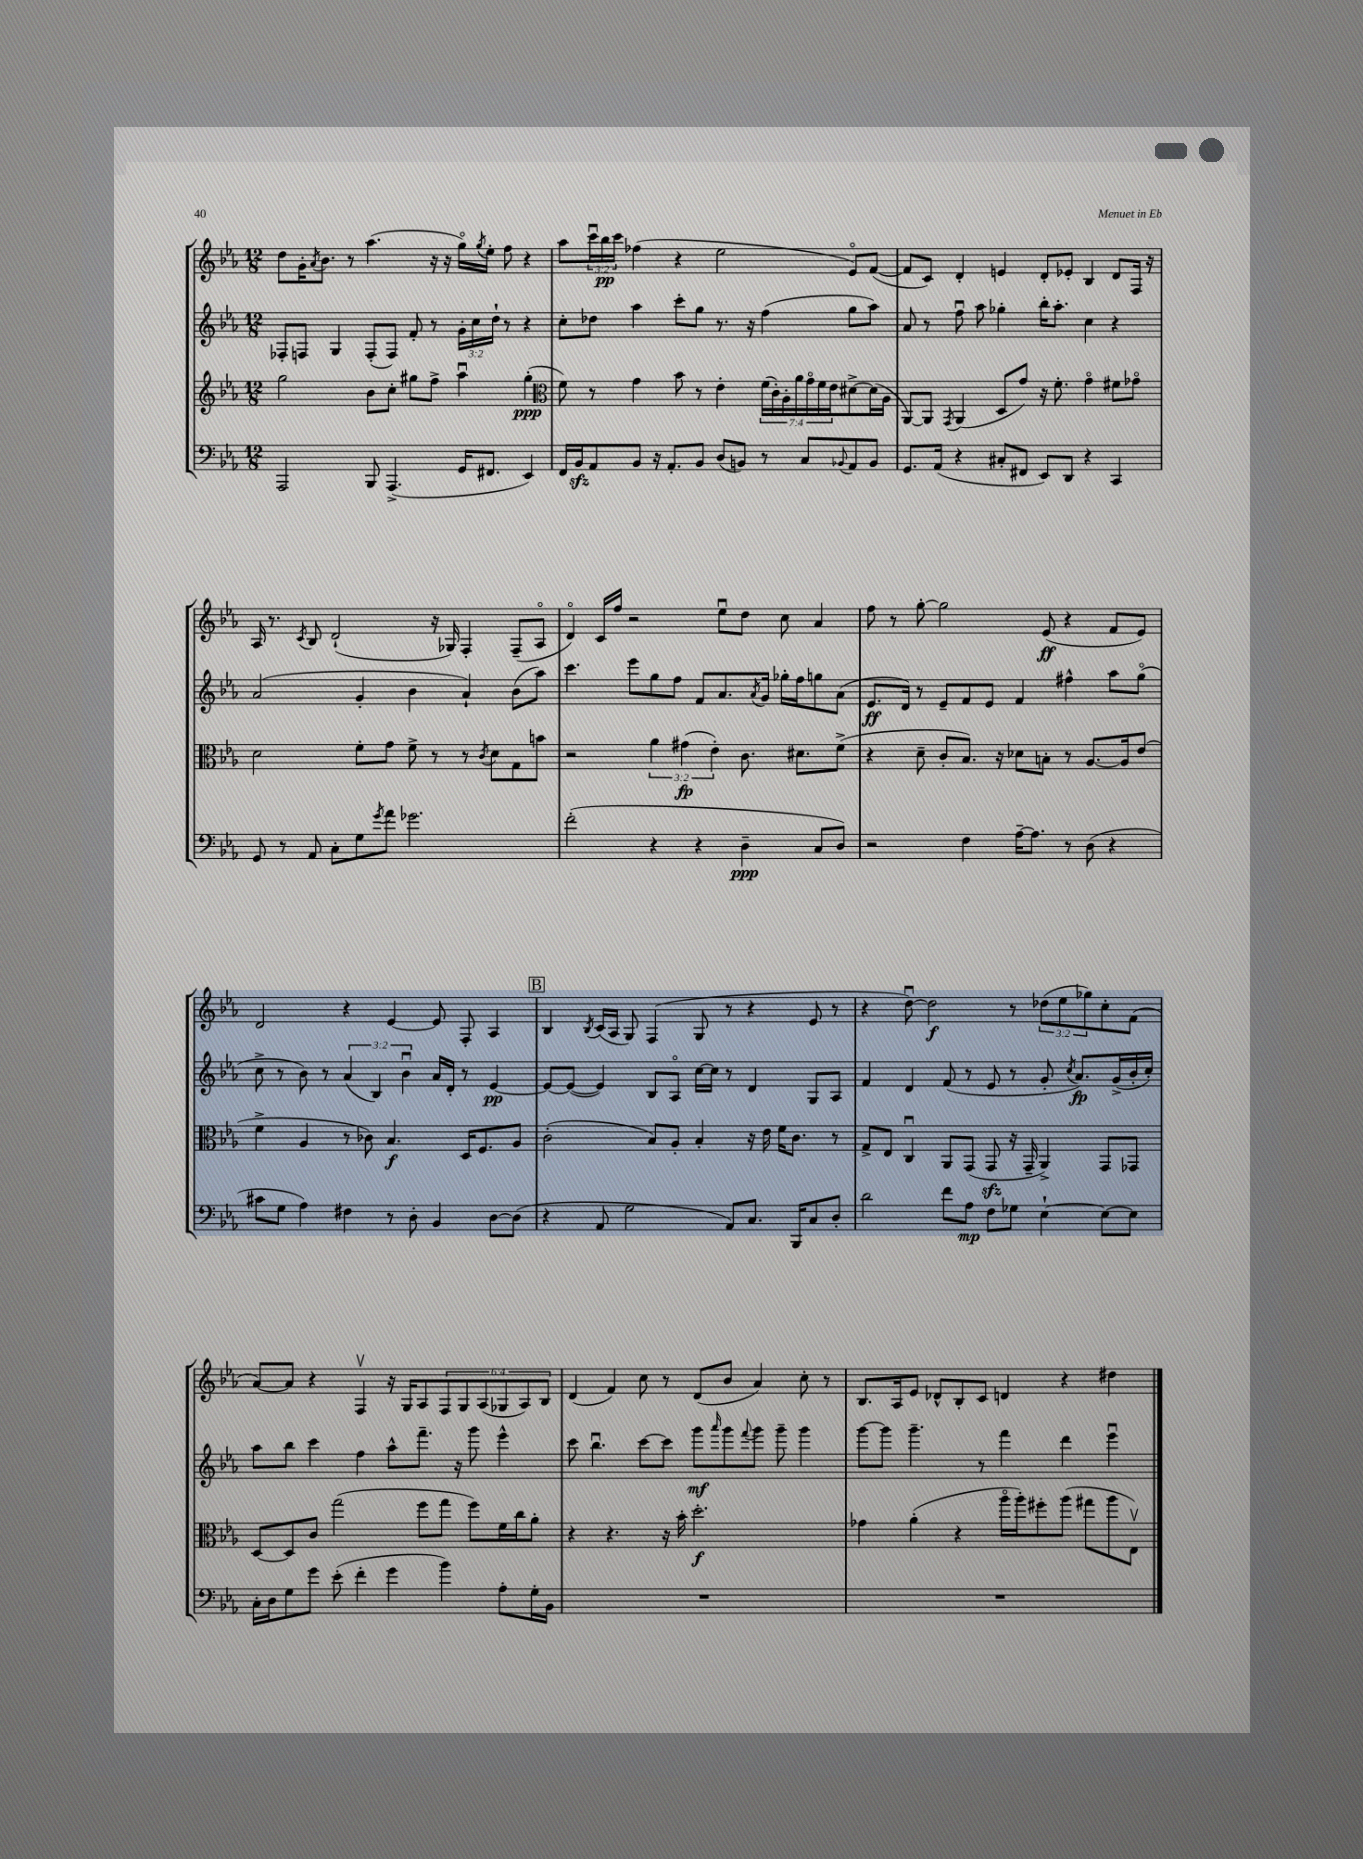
<<
\new StaffGroup <<
\new Staff = "s0" {
    \clef treble \key ees \major \numericTimeSignature \time 12/8 \override Staff.TupletNumber.text = #tuplet-number::calc-fraction-text
    d''8 g'16-. \acciaccatura { aes'8 } bes'8. r8 aes''4.( r16 r16 g''16\flageolet) \acciaccatura { g''8 } ees''16-. f''8 r4 |
    aes''8 \tuplet 3/2 { c'''16\downbow bes''16\pp c'''16 } fes''4( r4 ees''2 ees'8\flageolet) f'8~( |
    f'8 c'8) d'4-. e'4 d'8-. ees'8-. bes4 d'8 f16 r16 |
    aes16 r8. \acciaccatura { c'8 } bes8 d'2-!( r16 ges16) f4-. f8--( aes8\flageolet |
    d'4\flageolet) c'16 f''16 r2 ees''8\downbow d''8 c''8 aes'4 |
    f''8 r8 g''8~-. g''2 ees'8\ff( r4 f'8 ees'8) |
    d'2 r4 ees'4~ ees'8 f8-. aes4 |
    \mark \markup { \box "B" } bes4 \acciaccatura { bes8 } c'16( aes16 g8) f4( g8 r8 r4 ees'8 r8 |
    r4 d''8~\downbow) d''2\f r8 \tuplet 3/2 { des''8( ees''8 ges''8) } c''8-. f'8( |
    aes'8~) aes'8 r4 f4\upbow r16 g16 aes8 \tuplet 6/4 { f8 g8 aes8( ges8 aes8) bes8 } |
    d'4( f'4) c''8 r8 d'8( bes'8 aes'4) c''8-. r8 |
    bes8. aes16 ees'8 des'8-^ bes8-. c'8 d'4 r4 dis''4 \bar "|." |
}
\new Staff = "s1" {
    \clef treble \key ees \major \numericTimeSignature \time 12/8 \override Staff.TupletNumber.text = #tuplet-number::calc-fraction-text
    fes8-. f8 g4 f8-.( f8) f'8-. r8 \tuplet 3/2 { g'16-. c''16 d''16-! } r8 r4 |
    c''8-. des''8 aes''4 c'''8-. g''8 r8. r16 f''4( g''8 aes''8) |
    aes'8 r8 f''8\downbow aes''8 ges''4-. bes''16-. aes''8.-. c''4 r4 |
    aes'2( g'4-. bes'4 aes'4-!) bes'8( aes''8) |
    c'''4. ees'''8 g''8 f''8 f'8 aes'8. \acciaccatura { aes'8 } g'16 ges''16-. f''16 g''8 aes'8( |
    ees'8.\ff d'16) r8 ees'8-- f'8 ees'8 f'4 fis''4-^ aes''8 g''8\flageolet( |
    c''8-> r8 bes'8) r8 \tuplet 3/2 { aes'4( bes4) bes'4\downbow } aes'16 d'16-. r8 ees'4~\pp |
    \mark \markup { \box "B" } ees'8~ ees'8~( ees'4) bes8 aes8\flageolet c''16~ c''16 r8 d'4 g8 aes8 |
    f'4 d'4 f'8( r8 ees'8 r8 g'8-. \acciaccatura { c''8 } aes'8.\fp) g'16->( bes'16-. c''16-.) |
    aes''8 bes''8 c'''4 f''4 aes''8-^ f'''8.-- r16 g'''8 ees'''4-^ |
    c'''8 bes''4.\downbow c'''8~ c'''8 g'''8\mf \grace { aes'''16 } g'''8 \appoggiatura { f'''8 } g'''8 g'''8-- g'''4 |
    g'''8~ g'''8 g'''4.-- r8 f'''4 d'''4 ees'''4\downbow \bar "|." |
}
\new Staff = "s2" {
    \clef treble \key ees \major \numericTimeSignature \time 12/8 \override Staff.TupletNumber.text = #tuplet-number::calc-fraction-text
    g''2 bes'8 c''8-. gis''8 f''8-> aes''4\downbow gis''4-.\ppp( |
    \clef alto f'8) r8 g'4 bes'8 r8 ees'4-. \tuplet 7/4 { f'16( c'16-.) aes16-. aes'16 g'16\flageolet f'16 ees'16 } dis'8~-> dis'16( aes16 |
    aes,8~) aes,8 \acciaccatura { g,8 } aes,4( d8 g'8) r16 f'8.-. g'4\flageolet fis'8 ges'8\flageolet |
    d'2 f'8-. g'8 f'8-> r8 r8 \acciaccatura { c'8 } d'8 g8 b'8 |
    r2 \tuplet 3/2 { aes'4 gis'4\fp( ees'4-.) } c'8. dis'8. f'8->( |
    r4 d'8-- c'8-. bes8.) r16 des'8 b8-. r8 aes8.~ aes16 ees'8( |
    f'4-> aes4 r8 ces'8) bes4.\f d16 f8. aes8 |
    \mark \markup { \box "B" } c'2-.( bes8) aes8-. bes4-. r16 ees'16 f'16 c'8. r8 |
    g8-> ees8 c4\downbow aes,8 g,8( g,8\sfz r16 g,16-- aes,4->) g,8 ges,8 |
    d8~ d8 c'8 g''2( f''8 g''8 f''8) f'16 c''16 aes'8-. |
    r4 r4. r16 bes'16-. d''2.-.\f |
    ges'4 aes'4-.( r4 aes''16\flageolet aes''16-.) fis''8-. aes''8( gis''8 aes''8 ees8\upbow) \bar "|." |
}
\new Staff = "s3" {
    \clef bass \key ees \major \numericTimeSignature \time 12/8
    aes,,2 bes,,8 aes,,4.->( g,16 fis,8. ees,4) |
    f,16 bes,16\sfz aes,8 bes,8 r16 aes,8.-. bes,8 d8( b,8) r8 c8 \appoggiatura { bes,8 } aes,8 bes,8 |
    g,8. aes,16( r4 cis8-. fis,8 ees,8) d,8 r4 c,4 |
    g,8 r8 aes,8 c8-. g8 \acciaccatura { g'8 } aes'8 ges'2. |
    f'2-.( r4 r4 d4--\ppp c8 d8) |
    r2 f4 aes16~-- aes8. r8 d8( r4 |
    cis'8 g8 aes4) fis4 r8 d8-. bes,4 d8~ d8( |
    \mark \markup { \box "B" } r4 aes,8 g2 aes,8) c8. bes,,16 c8 d8-. |
    d'2 f'8 aes8\mp f8 ges8 ees4~-! ees8~ ees8 |
    c16-. d16 g8 g'8 ees'8-.( f'4-. g'4 bes'4) aes8-. g16-. bes,16 |
    R1. |
    R1. \bar "|." |
}
>>
>>
\layout { \context { \Score \remove "Bar_number_engraver" } }
